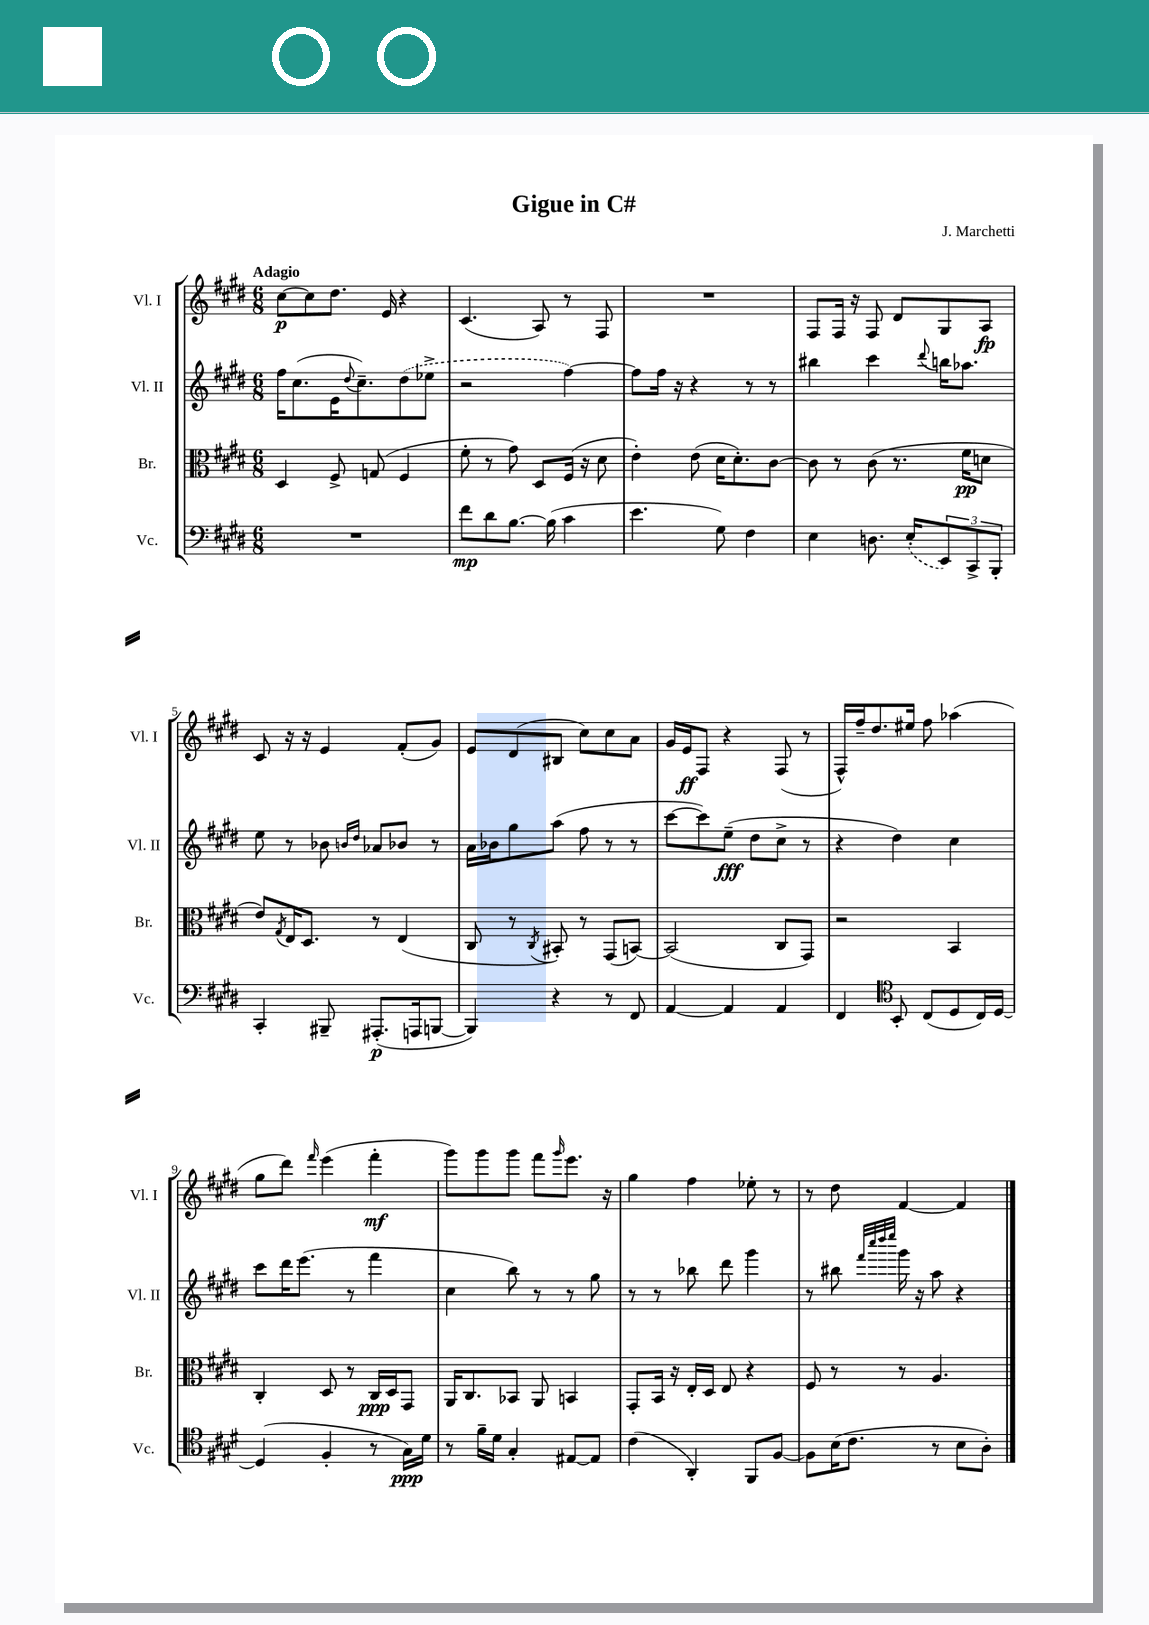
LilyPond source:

\header { title = "Gigue in C#" composer = "J. Marchetti" }
<<
\new StaffGroup <<
\new Staff = "s0" \with { instrumentName = "Vl. I" shortInstrumentName = "Vl. I" } {
    \clef treble \key e \major \numericTimeSignature \time 6/8 \tempo "Adagio"
    cis''8~\p cis''8 dis''8. e'16 r4 |
    cis'4.( a8) r8 fis8 |
    R2. |
    fis8 fis16 r16 fis8 dis'8 gis8 a8\fp |
    cis'8 r16 r16 e'4 fis'8-.( gis'8) |
    e'8 dis'8( bis8 cis''8) cis''8 a'8 |
    gis'16 e'16\ff fis8 r4 fis8( r8 |
    fis16-^) fis''16-- dis''8. eis''16 fis''8 aes''4( |
    gis''8 dis'''8) \grace { fis'''16 } e'''4( fis'''4-.\mf |
    gis'''8) gis'''8 gis'''8 fis'''8 \grace { gis'''16 } e'''8. r16 |
    gis''4 fis''4 ees''8-. r8 |
    r8 dis''8 fis'4~ fis'4 \bar "|." |
}
\new Staff = "s1" \with { instrumentName = "Vl. II" shortInstrumentName = "Vl. II" } {
    \clef treble \key e \major \numericTimeSignature \time 6/8
    fis''16 cis''8.( e'16 \appoggiatura { dis''8 } cis''8.--) \once \slurDashed dis''8( ees''8-> |
    r2 fis''4~) |
    fis''8 fis''16 r16 r4 r8 r8 |
    bis''4 cis'''4 \appoggiatura { dis'''8 } b''16 aes''8. |
    e''8 r8 bes'8 \grace { b'16 dis''16 } aes'8 bes'8 r8 |
    a'16 bes'16 gis''8 a''8( fis''8 r8 r8 |
    cis'''8~ cis'''8) e''8--\fff( dis''8 cis''8-> r8 |
    r4 dis''4) cis''4 |
    cis'''8 dis'''16 e'''8.( r8 fis'''4 |
    cis''4 b''8) r8 r8 gis''8 |
    r8 r8 bes''8 dis'''8 gis'''4 |
    r8 bis''8 \grace { fis'''32 cis''''32 dis''''32 e''''32 } gis'''16 r16 a''8 r4 \bar "|." |
}
\new Staff = "s2" \with { instrumentName = "Br." shortInstrumentName = "Br." } {
    \clef alto \key e \major \numericTimeSignature \time 6/8
    dis4 fis8-> g8( fis4 |
    fis'8-. r8 gis'8) dis8 fis16( r16 dis'8 |
    e'4-.) e'8( dis'16 dis'8.-.) cis'8~ |
    cis'8 r8 cis'8( r8. fis'16\pp d'8 |
    e'8) \acciaccatura { gis8 } e16 dis8. r8 e4( |
    cis8 r8 \acciaccatura { cis8 } bis,8-.) r8 gis,8( b,8~) |
    b,2( cis8 gis,8) |
    r2 b,4 |
    cis4-. dis8 r8 cis16\ppp dis16 gis,8 |
    a,16 cis8. bes,8 a,8 b,4 |
    gis,8-. b,16 r16 e16-. dis16 e8 r4 |
    fis8 r8 r8 a4. \bar "|." |
}
\new Staff = "s3" \with { instrumentName = "Vc." shortInstrumentName = "Vc." } {
    \clef bass \key e \major \numericTimeSignature \time 6/8
    R2. |
    fis'8\mp dis'8 b8.~ b16( cis'4 |
    e'4. gis8) fis4 |
    e4 d8. \once \slurDashed e16-.( \tuplet 3/2 { e,8) cis,8-> b,,8-. } |
    cis,4-. bis,,8-- ais,,8.-.\p( a,,16 b,,8~ |
    b,,4) r4 r8 fis,8 |
    a,4~ a,4 a,4 |
    fis,4 \clef tenor b,8-. cis8( dis8 cis16) dis16~ |
    dis4( fis4-. r8 gis16\ppp) dis'16 |
    r8 fis'16-- dis'16 gis4-. eis8~ eis8 |
    cis'4( a,4-.) fis,8 fis8~ |
    fis8 b16( cis'8. r8 b8 a8-.) \bar "|." |
}
>>
>>
